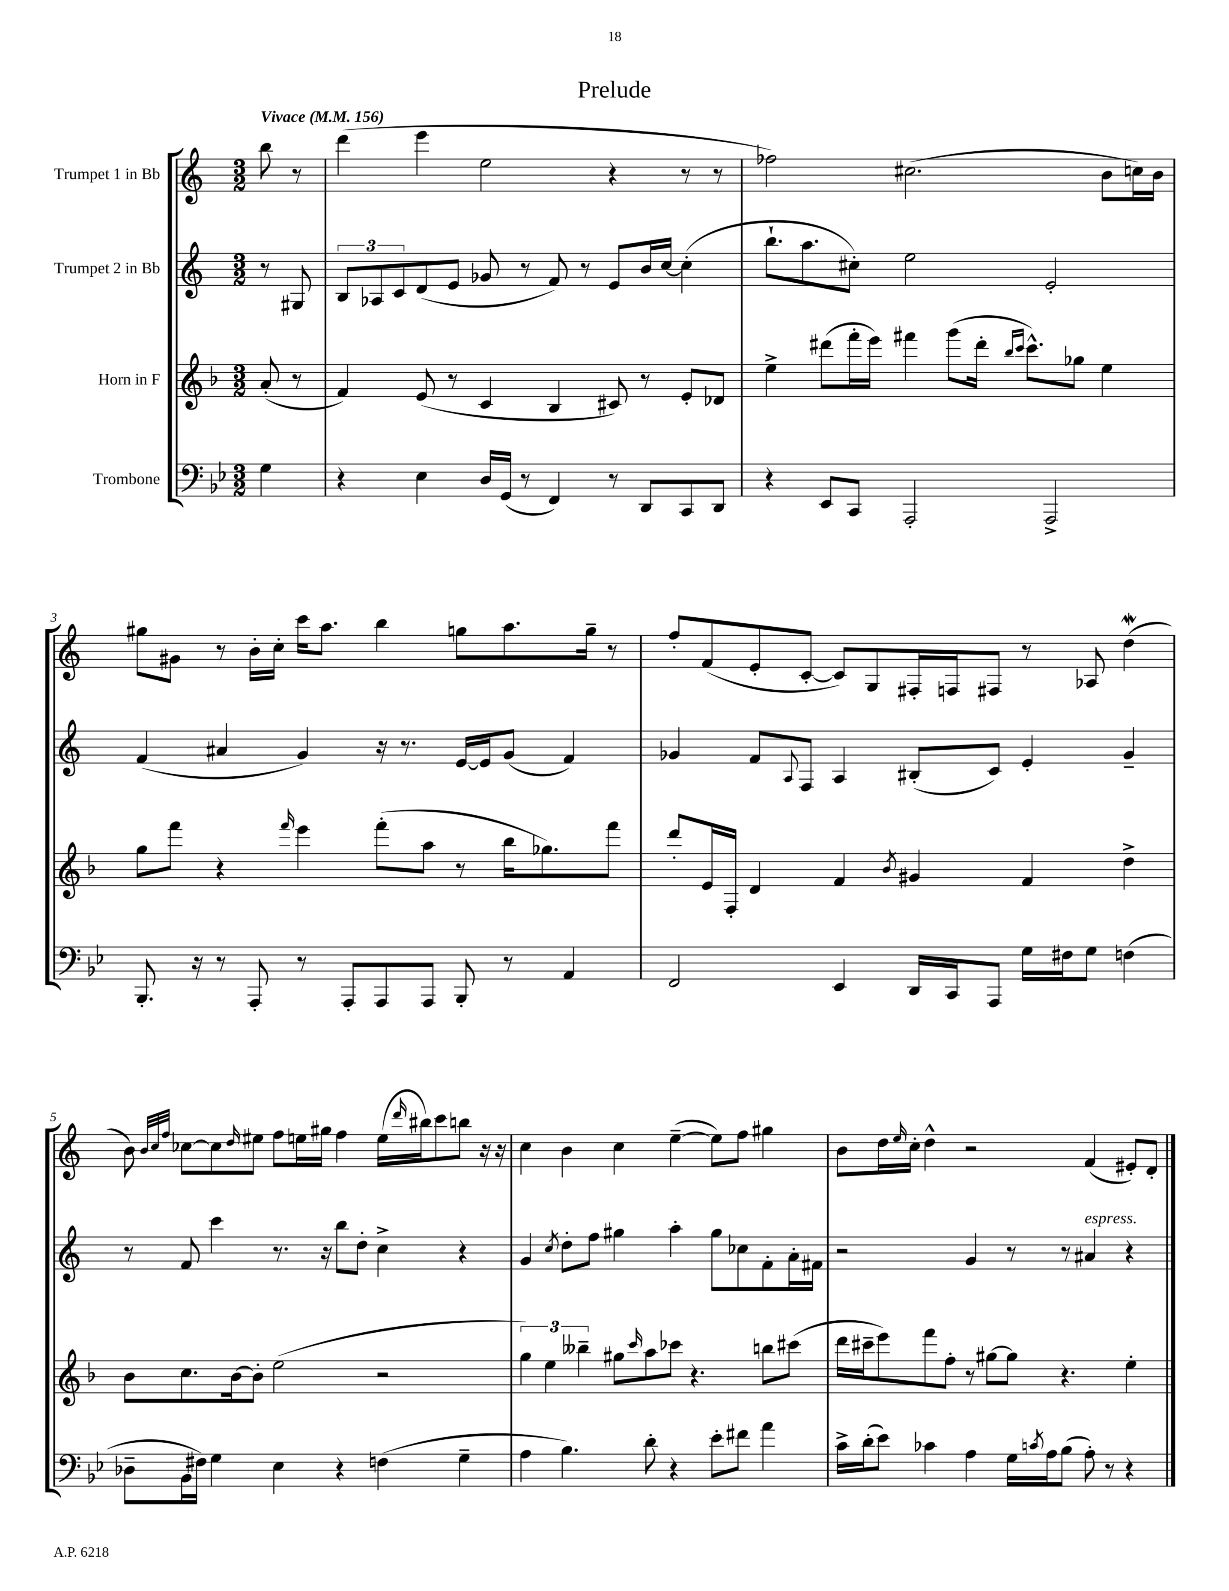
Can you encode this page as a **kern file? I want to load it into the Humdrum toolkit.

**kern	**kern	**kern	**kern
*part4	*part3	*part2	*part1
*staff4	*staff3	*staff2	*staff1
*I"Trombone	*I"Horn in F	*I"Trumpet 2 in Bb	*I"Trumpet 1 in Bb
*clefF4	*clefG2	*clefG2	*clefG2
*k[b-e-]	*k[b-]	*k[]	*k[]
*M3/2	*M3/2	*M3/2	*M3/2
*MM156	*MM156	*MM156	*MM156
=	=	=	=
!	!	!	!LO:TX:a:B:t=Vivace
4G\	(8a'/	8r	8bb\
.	8r	8G#X/	8r
=1	=1	=1	=1
4r	4f/)	12B/L	(4ddd\
.	.	12A-X/	.
.	.	12c/	.
4E-\	(8e/	(8d/	4eee\
.	8r	8e/J	.
16D/LL	4c/	8g-X/	2ee\
(16GG/JJ	.	.	.
8r	.	8r	.
4FF/)	4B-/	8f/)	.
.	.	8r	.
8r	8c#X/)	8e/L	4r
8DD/L	8r	16b/L	.
.	.	[16cc/JJ	.
8CC/	8e'/L	(4cc'\]	8r
8DD/J	8d-X/J	.	8r
=2	=2	=2	=2
4r	4ee^\	8.bb`\L	2ff-X\)
.	.	8.aa\	.
8EE-/L	(8ddd#X\L	.	.
8CC/J	16fff'\L	8cc#X'\J)	.
.	16eee\JJ)	.	.
2AAA'/	4fff#X\	2ee\	(2.cc#X\
.	(8ggg\L	.	.
.	16ddd#'\Jk	.	.
.	16qqbb-/LL	.	.
.	16qqccc/JJ	.	.
.	8.ccc^^\L)	.	.
2AAA^/	.	2e'/	.
.	8gg-X\J	.	.
.	4ee\	.	8b\L
.	.	.	16ccn\L)
.	.	.	16b\JJ
!!LO:LB:g=z
=3	=3	=3	=3
8.BBB-'/	8gg\L	(4f/	8gg#X\L
.	8fff\J	.	8g#X\J
16r	.	.	.
8r	4r	4a#X/	8r
8AAA'/	.	.	16b'\LL
.	.	.	16cc'\JJ
.	16qqfff/	.	.
8r	4eee\	4g/)	16ccc\KL
.	.	.	8.aa\J
8AAA'/L	.	.	.
8AAA/	(8fff'\L	16r	4bb\
.	.	8.r	.
8AAA/J	8aa\J	.	.
8BBB-'/	8r	[16e/LL	8ggn\L
.	.	16e/J]	.
8r	16bb-\KL	(8g/J	8.aa\
.	8.gg-X\)	.	.
4AA/	.	4f/)	.
.	.	.	16gg~\Jk
.	8fff\J	.	8r
=4	=4	=4	=4
2FF/	8ddd'/L	4g-X/	8ff'/L
.	16e/L	.	(8f/
.	16F'/JJ	.	.
.	4d/	8f/L	8e'/
.	.	8qqA/	.
.	.	8F/J	[8c'/J
4EE-/	4f/	4A/	8c/L])
.	.	.	8G/
.	8qb-/	.	.
16DD/LL	4g#X/	(8B#X'/L	16F#X'/L
16CC/J	.	.	16Fn/J
8AAA/J	.	8c/J)	8F#X/J
16G\LL	4f/	4e'/	8r
16F#X\J	.	.	.
8G\J	.	.	8A-X/
(4Fn\	4dd^\	4g-~/	(4ddW\
!!LO:LB:g=z
=5	=5	=5	=5
8D-X~\L	8b-\L	8r	8b\)
.	.	.	32qqb/LLL
.	.	.	32qqcc/
.	.	.	32qqff/JJJ
16BB-\L	8.cc\	8f/	[8cc-X\L
16F#X\JJ)	.	.	.
4G\	.	4ccc\	8cc-\]
.	[16b-\k	.	.
.	.	.	16qqdd/
.	8b-'\J]	.	8ee#X\J
4E-\	(2ee\	8.r	8ff\L
.	.	.	16een\L
.	.	16r	16gg#X\JJ
4r	.	8bb\L	4ff\
.	.	8dd'\J	.
(4Fn\	2r	4cc^\	(16ee\LL
.	.	.	16qqddd/
.	.	.	16bb#X\J)
.	.	.	8ccc\
4G~\	.	4r	8bbn\J
.	.	.	16r
.	.	.	16r
=6	=6	=6	=6
4A\	6gg\)	4g/	4cc\
.	6ee\	.	.
.	.	8qcc/	.
4.B-\)	.	8dd'\L	4b\
.	6bb--X~\	.	.
.	.	8ff\J	.
.	8gg#X\L	4gg#X\	4cc\
.	16qqccc/	.	.
8d'\	8aa\	.	.
4r	8ccc-X\J	4aa'\	([4ee~\
.	4.r	.	.
8e-'\L	.	8gg#\L	8ee\L])
8f#X\J	.	8cc-X\	8ff\J
4a\	8bbn\L	8f'\	4gg#X\
.	(8ccc#X\J	16a'\L	.
.	.	16f#X\JJ	.
=7	=7	=7	=7
16c^\LL	16ddd\LL	2r	8b\L
(16d'\J	16ccc#X~\J	.	.
8e-\J)	8eee\)	.	16dd\L
.	.	.	16qqee/
.	.	.	16cc'\JJ
4c-X\	8fff\	.	4dd^^\
.	8ff'\J	.	.
4A\	8r	4g/	2r
.	[8gg#X\L	.	.
16G\LL	8gg#\J]	8r	.
8qcn/	.	.	.
16A\J	.	.	.
(8B-\J	4.r	8r	.
!	!	!LO:TX:a:i:t=espress.	!
8A'\)	.	4a#X/	(4f/
8r	.	.	.
4r	4ee'\	4r	8e#X'/L)
.	.	.	8d'/J
==	==	==	==
*-	*-	*-	*-
